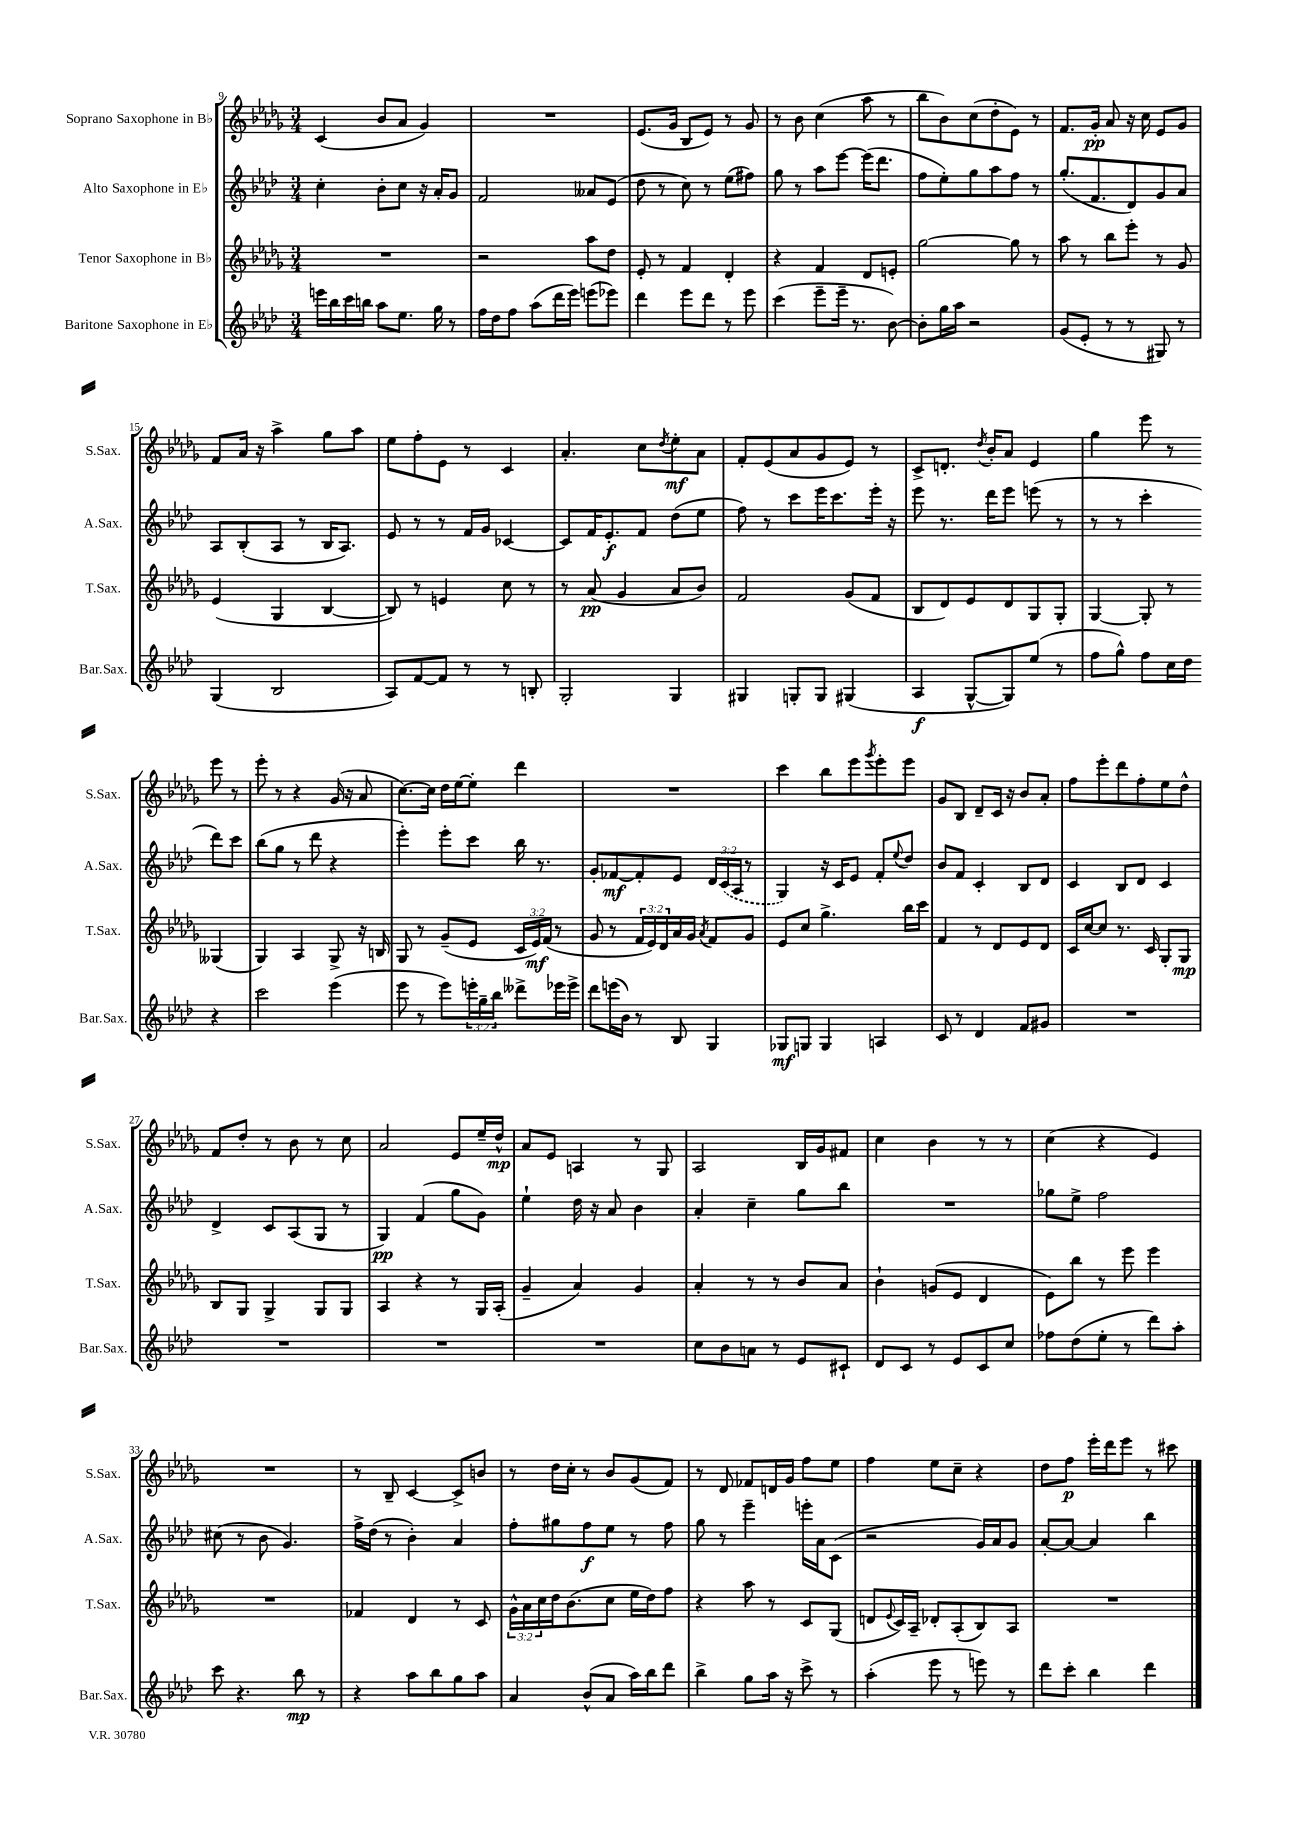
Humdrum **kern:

**kern	**dynam	**kern	**dynam	**kern	**dynam	**kern	**dynam
*part4	*part4	*part3	*part3	*part2	*part2	*part1	*part1
*staff4	*staff4	*staff3	*staff3	*staff2	*staff2	*staff1	*staff1
*I"Baritone Saxophone in E♭	*	*I"Tenor Saxophone in B♭	*	*I"Alto Saxophone in E♭	*	*I"Soprano Saxophone in B♭	*
*I'Bar.Sax.	*	*I'T.Sax.	*	*I'A.Sax.	*	*I'S.Sax.	*
*clefG2	*	*clefG2	*	*clefG2	*	*clefG2	*
*k[b-e-a-d-]	*	*k[b-e-a-d-g-]	*	*k[b-e-a-d-]	*	*k[b-e-a-d-g-]	*
*M3/4	*	*M3/4	*	*M3/4	*	*M3/4	*
=9	=9	=9	=9	=9	=9	=9	=9
16eeen\LL	.	2.r	.	4cc'\	.	(4c/	.
16bb-\	.	.	.	.	.	.	.
16ccc\	.	.	.	.	.	.	.
16bbn\JJ	.	.	.	.	.	.	.
8aa-\L	.	.	.	8b-'\L	.	8b-/L	.
8.ee-\J	.	.	.	8cc\J	.	8a-/J	.
.	.	.	.	16r	.	4g-/)	.
16gg\	.	.	.	16a-'/KL	.	.	.
8r	.	.	.	8g/J	.	.	.
=10	=10	=10	=10	=10	=10	=10	=10
16ff\LL	.	2r	.	2f/	.	2.r	.
16dd-\J	.	.	.	.	.	.	.
8ff\J	.	.	.	.	.	.	.
(8aa-\L	.	.	.	.	.	.	.
16ddd-\L	.	.	.	.	.	.	.
16eee-\JJ)	.	.	.	.	.	.	.
(8eeen\L	.	8aa-\L	.	8a--X/L	.	.	.
8eee-X\J)	.	8dd-\J	.	(8e-/J	.	.	.
=11	=11	=11	=11	=11	=11	=11	=11
4ddd-\	.	8e-'/	.	8dd-\	.	(8.e-/L	.
.	.	8r	.	8r	.	.	.
.	.	.	.	.	.	16g-/Jk	.
8eee-\L	.	4f/	.	8cc\)	.	8B-/L	.
8ddd-\J	.	.	.	8r	.	8e-/J)	.
8r	.	4d-'/	.	(8ee-\L	.	8r	.
8eee-\	.	.	.	8ff#X\J)	.	8g-/	.
=12	=12	=12	=12	=12	=12	=12	=12
(4ccc\	.	4r	.	8gg\	.	8r	.
.	.	.	.	8r	.	8b-\	.
8eee-~\L	.	4f/	.	8aa-\L	.	(4cc\	.
16eee-~\Jk	.	.	.	[8eee-\J	.	.	.
8.r	.	.	.	.	.	.	.
.	.	8d-/L	.	(16eee-\KL]	.	8aa-\	.
.	.	.	.	8.ddd-\J	.	.	.
[8b-\)	.	8en'/J	.	.	.	8r	.
=13	=13	=13	=13	=13	=13	=13	=13
8b-'\L]	.	[2gg-\	.	8ff\L	.	8bb-\L	.
16gg\L	.	.	.	8ee-'\)	.	8b-\)	.
16aa-\JJ	.	.	.	.	.	.	.
2r	.	.	.	8gg\	.	(8cc\	.
.	.	.	.	8aa-\	.	8dd-'\	.
.	.	8gg-\]	.	8ff\J	.	8e-\J)	.
.	.	8r	.	8r	.	8r	.
=14	=14	=14	=14	=14	=14	=14	=14
(8g/L	.	8aa-\	.	(8.gg'/L	.	8.f/L	.
8e-'/J	.	8r	.	.	.	.	.
.	.	.	.	8.f/	.	16g-'/Jk	pp
8r	.	8bb-\L	.	.	.	8a-/	.
8r	.	8eee-'\J	.	8d-/)	.	16r	.
.	.	.	.	.	.	16cc\	.
8G#X/)	.	8r	.	8g/	.	8e-/L	.
8r	.	8g-/	.	8a-/J	.	8g-/J	.
!!LO:LB:g=z
=15	=15	=15	=15	=15	=15	=15	=15
(4G/	.	(4e-/	.	8A-/L	.	8f/L	.
.	.	.	.	(8B-'/	.	16a-/Jk	.
.	.	.	.	.	.	16r	.
2B-/	.	4G-/	.	8A-/J	.	4aa-^\	.
.	.	.	.	8r	.	.	.
.	.	[4B-/	.	16B-/KL	.	8gg-\L	.
.	.	.	.	8.A-/J)	.	.	.
.	.	.	.	.	.	8aa-\J	.
=16	=16	=16	=16	=16	=16	=16	=16
8A-/L)	.	8B-/])	.	8e-/	.	8ee-\L	.
[8f/	.	8r	.	8r	.	8ff'\	.
8f/J]	.	4en/	.	8r	.	8e-\J	.
8r	.	.	.	16f/LL	.	8r	.
.	.	.	.	16g/JJ	.	.	.
8r	.	8cc\	.	[4c-X/	.	4c/	.
8Bn'/	.	8r	.	.	.	.	.
=17	=17	=17	=17	=17	=17	=17	=17
2G'/	.	8r	.	8c-/L]	.	4.a-'/	.
.	.	(8a-/	pp	16f/K	.	.	.
.	.	.	.	8.e-'/	f	.	.
.	.	4g-/	.	.	.	.	.
.	.	.	.	8f/J	.	8cc\L	.
.	.	.	.	.	.	8qdd-/	.
4G/	.	8a-/L	.	(8dd-\L	.	8ee-'\	mf
.	.	8b-/J)	.	8ee-\J	.	8a-\J	.
=18	=18	=18	=18	=18	=18	=18	=18
4G#X/	.	2f/	.	8ff\)	.	8f'/L	.
.	.	.	.	8r	.	(8e-/	.
8Gn'/L	.	.	.	8ccc\L	.	8a-/	.
8G/J	.	.	.	16eee-\K	.	8g-/	.
.	.	.	.	8.ccc\	.	.	.
(4G#X/	.	(8g-/L	.	.	.	8e-/J)	.
.	.	8f/J	.	16eee-'\Jk	.	8r	.
.	.	.	.	16r	.	.	.
=19	=19	=19	=19	=19	=19	=19	=19
4A-/	f	8B-/L	.	8eee-\	.	8c^/L	.
.	.	8d-/)	.	8.r	.	8.dn'/J	.
[8G^^/L	.	8e-/	.	.	.	.	.
.	.	.	.	.	.	8qdd-/	.
.	.	.	.	16ddd-\KL	.	16b-'/KL	.
8G/])	.	8d-/	.	8eee-\J	.	8a-/J	.
(8ee-/J	.	8G-/	.	(8eeen\	.	4e-/	.
8r	.	8G-'/J	.	8r	.	.	.
=20	=20	=20	=20	=20	=20	=20	=20
8ff\L	.	[4G-/	.	8r	.	4gg-\	.
8gg^^\J)	.	.	.	8r	.	.	.
8ff\L	.	8G-'/]	.	4ccc'\	.	8eee-\	.
16cc\L	.	8r	.	.	.	8r	.
16dd-\JJ	.	.	.	.	.	.	.
4r	.	(4G--X/	.	8ddd-\L)	.	8eee-\	.
.	.	.	.	8ccc\J	.	8r	.
!!LO:LB:g=z
=21	=21	=21	=21	=21	=21	=21	=21
2ccc\	.	4G-/)	.	(8bb-\L	.	8eee-'\	.
.	.	.	.	8gg\J	.	8r	.
.	.	4A-/	.	8r	.	4r	.
.	.	.	.	8ddd-\	.	.	.
(4eee-\	.	8G-^/	.	4r	.	(16g-/	.
.	.	.	.	.	.	16r	.
.	.	16r	.	.	.	8a-/	.
.	.	16Bn/	.	.	.	.	.
=22	=22	=22	=22	=22	=22	=22	=22
8eee-\	.	8G-/	.	4eee-'\)	.	[8.cc\L)	.
8r	.	8r	.	.	.	.	.
.	.	.	.	.	.	16cc\Jk]	.
8eee-\L)	.	(8g-~/L	.	8eee-'\L	.	16dd-\LL	.
.	.	.	.	.	.	[16ee-\J	.
24eeen'\L	.	8e-/J	.	8ccc\J	.	8ee-'\J]	.
24gg~\	.	.	.	.	.	.	.
24bb-\JJ	.	.	.	.	.	.	.
8ddd--X^\L	.	24c/LL	.	16bb-\	.	4ddd-\	.
.	.	24e-/)	mf	.	.	.	.
.	.	.	.	8.r	.	.	.
.	.	(24f/JJ	.	.	.	.	.
16eee-X\L	.	8r	.	.	.	.	.
16eee-^\JJ	.	.	.	.	.	.	.
=23	=23	=23	=23	=23	=23	=23	=23
8ddd-\L	.	8g-/	.	8g'/L	.	2.r	.
(16eeen\L	.	8r	.	[8f-X/	mf	.	.
16b-\JJ)	.	.	.	.	.	.	.
8r	.	24f/LL	.	8f-'/]	.	.	.
.	.	24e-/)	.	.	.	.	.
.	.	24d-/	.	.	.	.	.
8B-/	.	16a-/	.	8e-/J	.	.	.
.	.	16g-/JJ	.	.	.	.	.
.	.	8qa-/	.	.	.	.	.
4G/	.	8f/L	.	24d-/LL	.	.	.
.	.	.	.	(24c/	.	.	.
.	.	.	.	24A-/JJ	.	.	.
.	.	8g-/J	.	8r	.	.	.
=24	=24	=24	=24	=24	=24	=24	=24
8G-X/L	mf	8e-/L	.	4G/)	.	4ccc\	.
8Gn/J	.	8cc/J	.	.	.	.	.
4G/	.	4.gg-^\	.	16r	.	8bb-\L	.
.	.	.	.	16c/KL	.	.	.
.	.	.	.	8e-/J	.	8eee-\	.
.	.	.	.	.	.	8qggg-/	.
4An/	.	.	.	8f'/L	.	8eee-'\	.
.	.	.	.	8qqee-/	.	.	.
.	.	16bb-\LL	.	8dd-/J	.	8eee-\J	.
.	.	16ccc\JJ	.	.	.	.	.
=25	=25	=25	=25	=25	=25	=25	=25
8c/	.	4f/	.	8b-/L	.	8g-/L	.
8r	.	.	.	8f/J	.	8B-/J	.
4d-/	.	8r	.	4c'/	.	8d-~/L	.
.	.	8d-/L	.	.	.	16c/Jk	.
.	.	.	.	.	.	16r	.
8f/L	.	8e-/	.	8B-/L	.	8b-/L	.
8g#X/J	.	8d-/J	.	8d-/J	.	8a-'/J	.
=26	=26	=26	=26	=26	=26	=26	=26
2.r	.	16c/LL	.	4c/	.	8ff\L	.
.	.	[16cc/J	.	.	.	.	.
.	.	8cc/J]	.	.	.	8eee-'\	.
.	.	8.r	.	8B-/L	.	8ddd-\	.
.	.	.	.	8d-/J	.	8ff'\	.
.	.	16c/	.	.	.	.	.
.	.	8G-'/L	.	4c/	.	8ee-\	.
.	.	8G-/J	mp	.	.	8dd-^^\J	.
!!LO:LB:g=z
=27	=27	=27	=27	=27	=27	=27	=27
2.r	.	8B-/L	.	4d-^/	.	8f/L	.
.	.	8G-/J	.	.	.	8dd-'/J	.
.	.	4G-^/	.	8c/L	.	8r	.
.	.	.	.	(8A-/	.	8b-\	.
.	.	8G-/L	.	8G/J	.	8r	.
.	.	8G-/J	.	8r	.	8cc\	.
=28	=28	=28	=28	=28	=28	=28	=28
2.r	.	4A-/	.	4G/)	pp	2a-/	.
.	.	4r	.	(4f/	.	.	.
.	.	8r	.	8gg\L	.	8e-/L	.
.	.	16G-/LL	.	8g\J)	.	16ee-~/L	.
.	.	(16A-'/JJ	.	.	.	16dd-^^/JJ	mp
=29	=29	=29	=29	=29	=29	=29	=29
2.r	.	4g-~/	.	4ee-`\	.	8a-/L	.
.	.	.	.	.	.	8e-/J	.
.	.	4a-/)	.	16dd-\	.	4An/	.
.	.	.	.	16r	.	.	.
.	.	.	.	8a-/	.	.	.
.	.	4g-/	.	4b-\	.	8r	.
.	.	.	.	.	.	8G-/	.
=30	=30	=30	=30	=30	=30	=30	=30
8cc\L	.	4a-'/	.	4a-'/	.	2A-/	.
8b-\	.	.	.	.	.	.	.
8an\J	.	8r	.	4cc~\	.	.	.
8r	.	8r	.	.	.	.	.
8e-/L	.	8b-/L	.	8gg\L	.	16B-/LL	.
.	.	.	.	.	.	16g-/J	.
8c#X`/J	.	8a-/J	.	8bb-\J	.	8f#X/J	.
=31	=31	=31	=31	=31	=31	=31	=31
8d-/L	.	4b-`\	.	2.r	.	4cc\	.
8c/J	.	.	.	.	.	.	.
8r	.	(8gn/L	.	.	.	4b-\	.
8e-/L	.	8e-/J	.	.	.	.	.
8c/	.	4d-/	.	.	.	8r	.
8cc/J	.	.	.	.	.	8r	.
=32	=32	=32	=32	=32	=32	=32	=32
8ff-X\L	.	8e-\L)	.	8gg-X\L	.	(4cc\	.
(8dd-\	.	8bb-\J	.	8ee-^\J	.	.	.
8ee-'\J	.	8r	.	2ff\	.	4r	.
8r	.	8eee-\	.	.	.	.	.
8ddd-\L)	.	4eee-\	.	.	.	4e-/)	.
8aa-'\J	.	.	.	.	.	.	.
!!LO:LB:g=z
=33	=33	=33	=33	=33	=33	=33	=33
8ccc\	.	2.r	.	(8cc#X\	.	2.r	.
4.r	.	.	.	8r	.	.	.
.	.	.	.	8b-\	.	.	.
.	.	.	.	4.g/)	.	.	.
8bb-\	mp	.	.	.	.	.	.
8r	.	.	.	.	.	.	.
=34	=34	=34	=34	=34	=34	=34	=34
4r	.	4f-X/	.	16ff^\LL	.	8r	.
.	.	.	.	(16dd-\JJ	.	.	.
.	.	.	.	8r	.	8B-~/	.
8aa-\L	.	4d-/	.	4b-'\)	.	[4c/	.
8bb-\	.	.	.	.	.	.	.
8gg\	.	8r	.	4a-/	.	8c^/L]	.
8aa-\J	.	8c/	.	.	.	8bn/J	.
=35	=35	=35	=35	=35	=35	=35	=35
4a-/	.	24g-^^\LL	.	8ff'\L	.	8r	.
.	.	24a-\	.	.	.	.	.
.	.	24cc\	.	.	.	.	.
.	.	16dd-\J	.	8gg#X\	.	16dd-\LL	.
.	.	(8.b-\	.	.	.	16cc'\JJ	.
(8b-^^/L	.	.	.	8ff\	f	8r	.
8a-/J	.	8cc\J	.	8ee-\J	.	8b-/L	.
16aa-\LL)	.	16ee-\LL	.	8r	.	(8g-/	.
16bb-\J	.	16dd-\J)	.	.	.	.	.
8ddd-\J	.	8ff\J	.	8ff\	.	8f/J)	.
=36	=36	=36	=36	=36	=36	=36	=36
4bb-^\	.	4r	.	8gg\	.	8r	.
.	.	.	.	8r	.	8d-/	.
8gg\L	.	8aa-\	.	4eee-~\	.	8f-X/L	.
16aa-\Jk	.	8r	.	.	.	16dn/L	.
16r	.	.	.	.	.	16g-/JJ	.
8ccc^\	.	8c/L	.	16eeen'\LL	.	8ff\L	.
.	.	.	.	16a-\J	.	.	.
8r	.	(8G-/J	.	(8c\J	.	8ee-\J	.
=37	=37	=37	=37	=37	=37	=37	=37
(4aa-'\	.	8dn/L	.	2r	.	4ff\	.
.	.	8qqe-/	.	.	.	.	.
.	.	16c/L)	.	.	.	.	.
.	.	16A-~/JJ	.	.	.	.	.
8eee-\	.	8d-X'/L	.	.	.	8ee-\L	.
8r	.	(8A-'/	.	.	.	8cc~\J	.
8eeen\)	.	8B-/)	.	16g/LL)	.	4r	.
.	.	.	.	16a-/J	.	.	.
8r	.	8A-/J	.	8g/J	.	.	.
=38	=38	=38	=38	=38	=38	=38	=38
8ddd-\L	.	2.r	.	[8a-'/L	.	8dd-\L	.
8ccc'\J	.	.	.	8a-/J_	.	8ff\J	p
4bb-\	.	.	.	4a-/]	.	16eee-'\LL	.
.	.	.	.	.	.	16ddd-\J	.
.	.	.	.	.	.	8eee-\J	.
4ddd-\	.	.	.	4bb-\	.	8r	.
.	.	.	.	.	.	8ccc#X\	.
==	==	==	==	==	==	==	==
*-	*-	*-	*-	*-	*-	*-	*-
